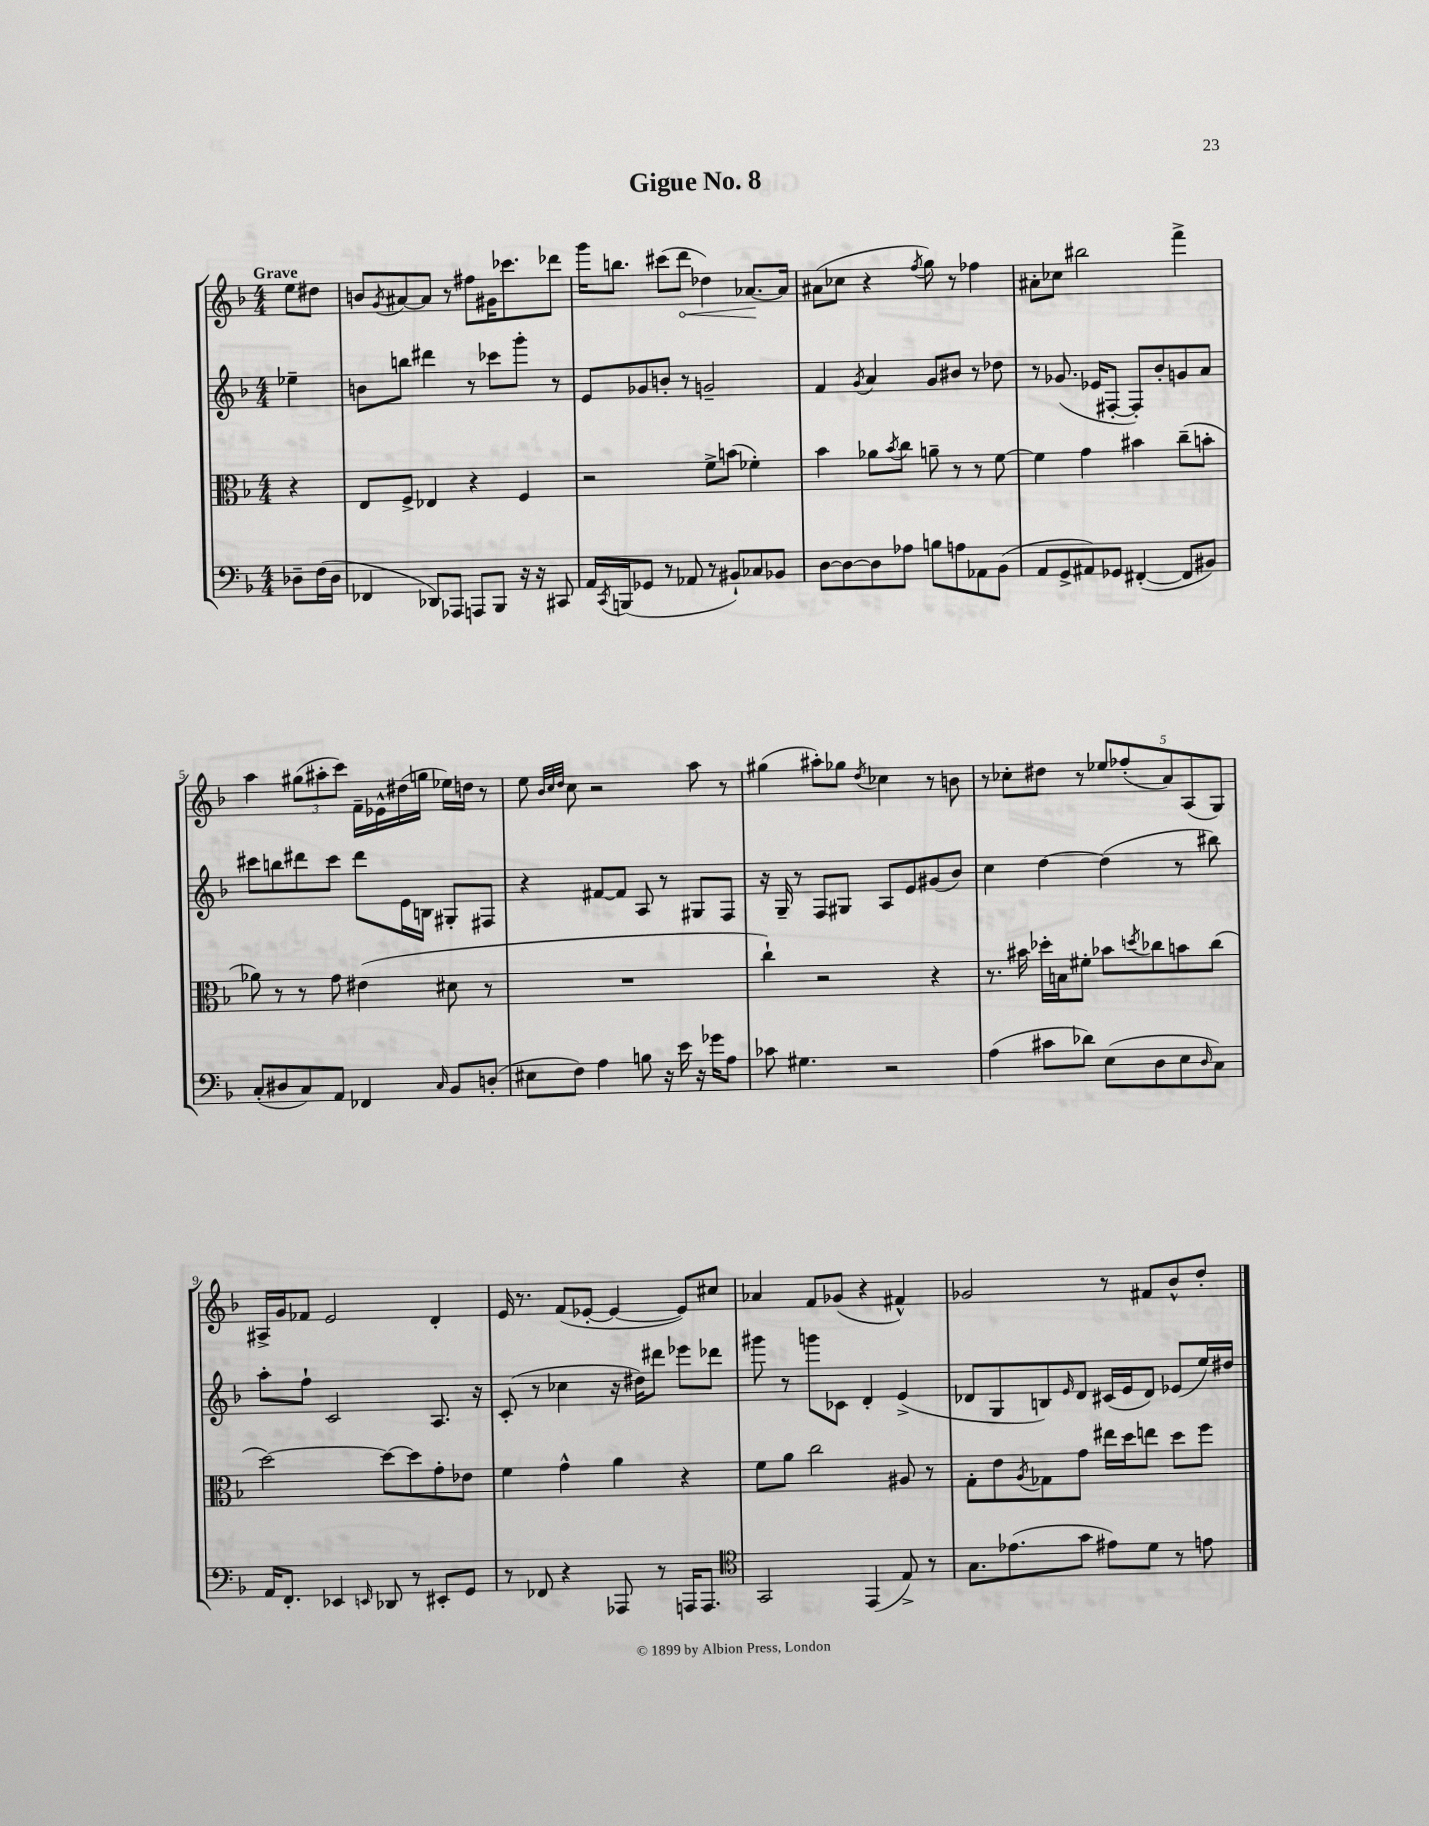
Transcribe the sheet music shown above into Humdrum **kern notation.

**kern	**kern	**kern	**kern	**dynam
*part4	*part3	*part2	*part1	*part1
*staff4	*staff3	*staff2	*staff1	*staff1
*clefF4	*clefC3	*clefG2	*clefG2	*
*k[b-]	*k[b-]	*k[b-]	*k[b-]	*
*M4/4	*M4/4	*M4/4	*M4/4	*
=	=	=	=	=
!	!	!	!LO:TX:a:B:t=Grave	!
8D-X~\L	4r	4ee-X~\	8ee\L	.
(16F\L	.	.	8dd#X\J	.
16D-\JJ	.	.	.	.
=1	=1	=1	=1	=1
4FF-X/	8E/L	8bn\L	8bn/L	.
.	.	.	8qg/	.
.	8F^/J	8bbn\J	[8a#X/	.
8DD-X/L)	4E-X/	4ddd#X\	8a#/J]	.
8AAA-X/J	.	.	8r	.
8AAAn/L	4r	8r	8ff#X\L	.
8BBB-/J	.	8ccc-X\L	16g#X\K	.
.	.	.	8.ccc-X\	.
16r	4F/	8ggg'\J	.	.
16r	.	.	.	.
8CC#X/	.	8r	8ddd-X\J	.
=2	=2	=2	=2	=2
16AA/LL	2r	8e/L	16ggg\KL	.
8qCC/	.	.	.	.
(16BBBn/J	.	.	8.bbn\J	.
8GG-X/J	.	8g-X/	.	.
8r	.	8bn'/J	(8ccc#X\L	.
!	!	!	!	!LO:HP:b
8AA-X/	.	8r	8ddd\J	<
8r	8f^\L	2gn~/	4dd-X\)	.
8BB#X`/L)	(8bn\J	.	.	.
8C-X/	4f-X'\)	.	[8.a-X/L	.
8BB-X/J	.	.	.	.
.	.	.	16a-/Jk]	[
=3	=3	=3	=3	=3
[8D\L	4b-\	4f/	(8a#X\L	.
8D\_	.	.	8cc-X\J	.
.	.	8qg/	.	.
8D\]	8a-X\L	4a/	4r	.
.	8qb-/	.	.	.
8A-X\J	8cc\J	.	.	.
.	.	.	8qff/	.
8Bn\L	8an~\	8g/L	8gg\)	.
8An\	8r	8b#X/J	8r	.
8AA-X\	8r	8r	4ff-X\	.
(8BB-\J	[8f\	8dd-X\	.	.
=4	=4	=4	=4	=4
8AA/L	4f\]	8r	8a#X'\L	.
8GG^/	.	(8.g-X/	8cc-X\J	.
8AA#X/)	4g\	.	2bb#X\	.
.	.	16e-X/KL	.	.
8GG-X/J	.	[8F#X'/J	.	.
([4FF#X'/	4b#X\	8F#'/L])	.	.
.	.	8b-'/	.	.
8FF#/L]	(8cc~\L	8gn/	4fff^\	.
8BB#X/J)	8bn'\J	8a/J	.	.
!!LO:LB:g=z
=5	=5	=5	=5	=5
(8C'/L	8a-X\)	8ccc#X\L	4aa\	.
8D#X/	8r	8bbn\	.	.
8C/)	8r	8ddd#X\	(12gg#X\L	.
.	.	.	12aa#X'\	.
8AA/J	8g\	8ccc#\J	.	.
.	.	.	12ccc\J)	.
4FF-X/	(4e#X\	8ddd#\L	16f~\LL	.
.	.	.	16e-X^^\	.
.	.	16e\L	(16dd#X\	.
.	.	16Bn\JJ	16ggn\JJ	.
16qqC/	.	.	.	.
8BB-/L	8d#X\	8G#X'/L	16ee-X\LL)	.
.	.	.	16ddn\JJ	.
(8Dn'/J	8r	8F#X/J	8r	.
=6	=6	=6	=6	=6
8E#X\L	1r	4r	8ee\	.
.	.	.	32qqb-/LLL	.
.	.	.	32qqcc/	.
.	.	.	32qqdd/JJJ	.
8F\J)	.	.	8cc\	.
4A\	.	[8f#X/L	2r	.
.	.	8f#/J]	.	.
8Bn\	.	8A/	.	.
16r	.	8r	.	.
16e\	.	.	.	.
16r	.	8G#X/L	8aa\	.
16g-X\KL	.	.	.	.
8A\J	.	8F/J	8r	.
=7	=7	=7	=7	=7
8c-X\	4cc`\)	16r	(4gg#X\	.
.	.	16G~/	.	.
4.G#X\	.	8r	.	.
.	2r	8F/L	8aa#X'\L)	.
.	.	8G#X/J	8gg-X\J	.
.	.	.	8qdd/	.
2r	.	8A/L	4cc-X\	.
.	.	8e/	.	.
.	4r	(8g#X/	8r	.
.	.	8b-/J)	8bn\	.
=8	=8	=8	=8	=8
(4A\	8.r	4cc\	8r	.
.	.	.	8cc-X'\L	.
.	16b#X\	.	.	.
8c#X\L	16dd-X'\LL	[4dd\	8dd#X\J	.
.	16Bn\J	.	.	.
8d-X\J)	8f#X'\J	.	8r	.
(8E\L	8b-X\L	(4dd\]	10ee-X/L	.
.	.	.	(10ff-X'/	.
.	8qddn/	.	.	.
8D\	8cc-X\	.	.	.
.	.	.	10a/)	.
8E\	8bn\	8r	.	.
.	.	.	(10A/	.
16qqD/	.	.	.	.
8C\J)	(8cc-\J	8bb#X\)	.	.
.	.	.	10G/J)	.
!!LO:LB:g=z
=9	=9	=9	=9	=9
16AA/KL	[2dd\)	8aa'\L	16A#X^/LL	.
8.FF'/J	.	.	16g/J	.
.	.	8ff`\J	8f-X/J	.
4EE-X/	.	2c/	2e/	.
16qqEEn/	.	.	.	.
8DD-X/	8dd\L_	.	.	.
8r	8dd\]	.	.	.
8EE#X'/L	8g'\	8.A/	4d'/	.
8GG/J	8e-X\J	.	.	.
.	.	16r	.	.
=10	=10	=10	=10	=10
8r	4f\	(8c'/	16e/	.
.	.	.	8.r	.
8FF-X/	.	8r	.	.
4r	4g^^\	4cc-X\	(8f/L	.
.	.	.	[8e-X'/J	.
8AAA-X/	4a\	16r	4e-/_	.
.	.	16dd#X\KL)	.	.
8r	.	8ddd#X\J	.	.
16AAAn/KL	4r	8eee-X\L	8e-/L])	.
8.AAA/J	.	.	.	.
.	.	8ddd-X\J	8cc#X/J	.
=11	=11	=11	=11	=11
*clefC4	*	*	*	*
2GG/	8f\L	8ggg#X\	4a-X/	.
.	8a\J	8r	.	.
.	2cc\	8gggn\L	8f/L	.
.	.	8c-X\J	(8g-X/J	.
(4EE/	.	4d'/	4r	.
8E^/)	8A#X/	(4e^/	4f#X^^/)	.
8r	8r	.	.	.
=12	=12	=12	=12	=12
8.G\L	8G'\L	8d-X/L	2g-X/	.
.	8e\	8G/	.	.
(8.e-X\	.	.	.	.
.	8qA/	.	.	.
.	8G-X\	8Bn/)	.	.
.	.	16qqe/	.	.
8g\J	8g\J	8d-/J	.	.
8e#X\L)	16ee#X\LL	(16c#X/LL	8r	.
.	16dd\J	16e/J	.	.
8d\J	8een\J	8d-/J)	8f#X/L	.
8r	8dd\L	(8e-X/L	8b-^^/	.
8en\	8ff\J	16ee/L)	8dd'/J	.
.	.	16dd#X/JJ	.	.
==	==	==	==	==
*-	*-	*-	*-	*-
